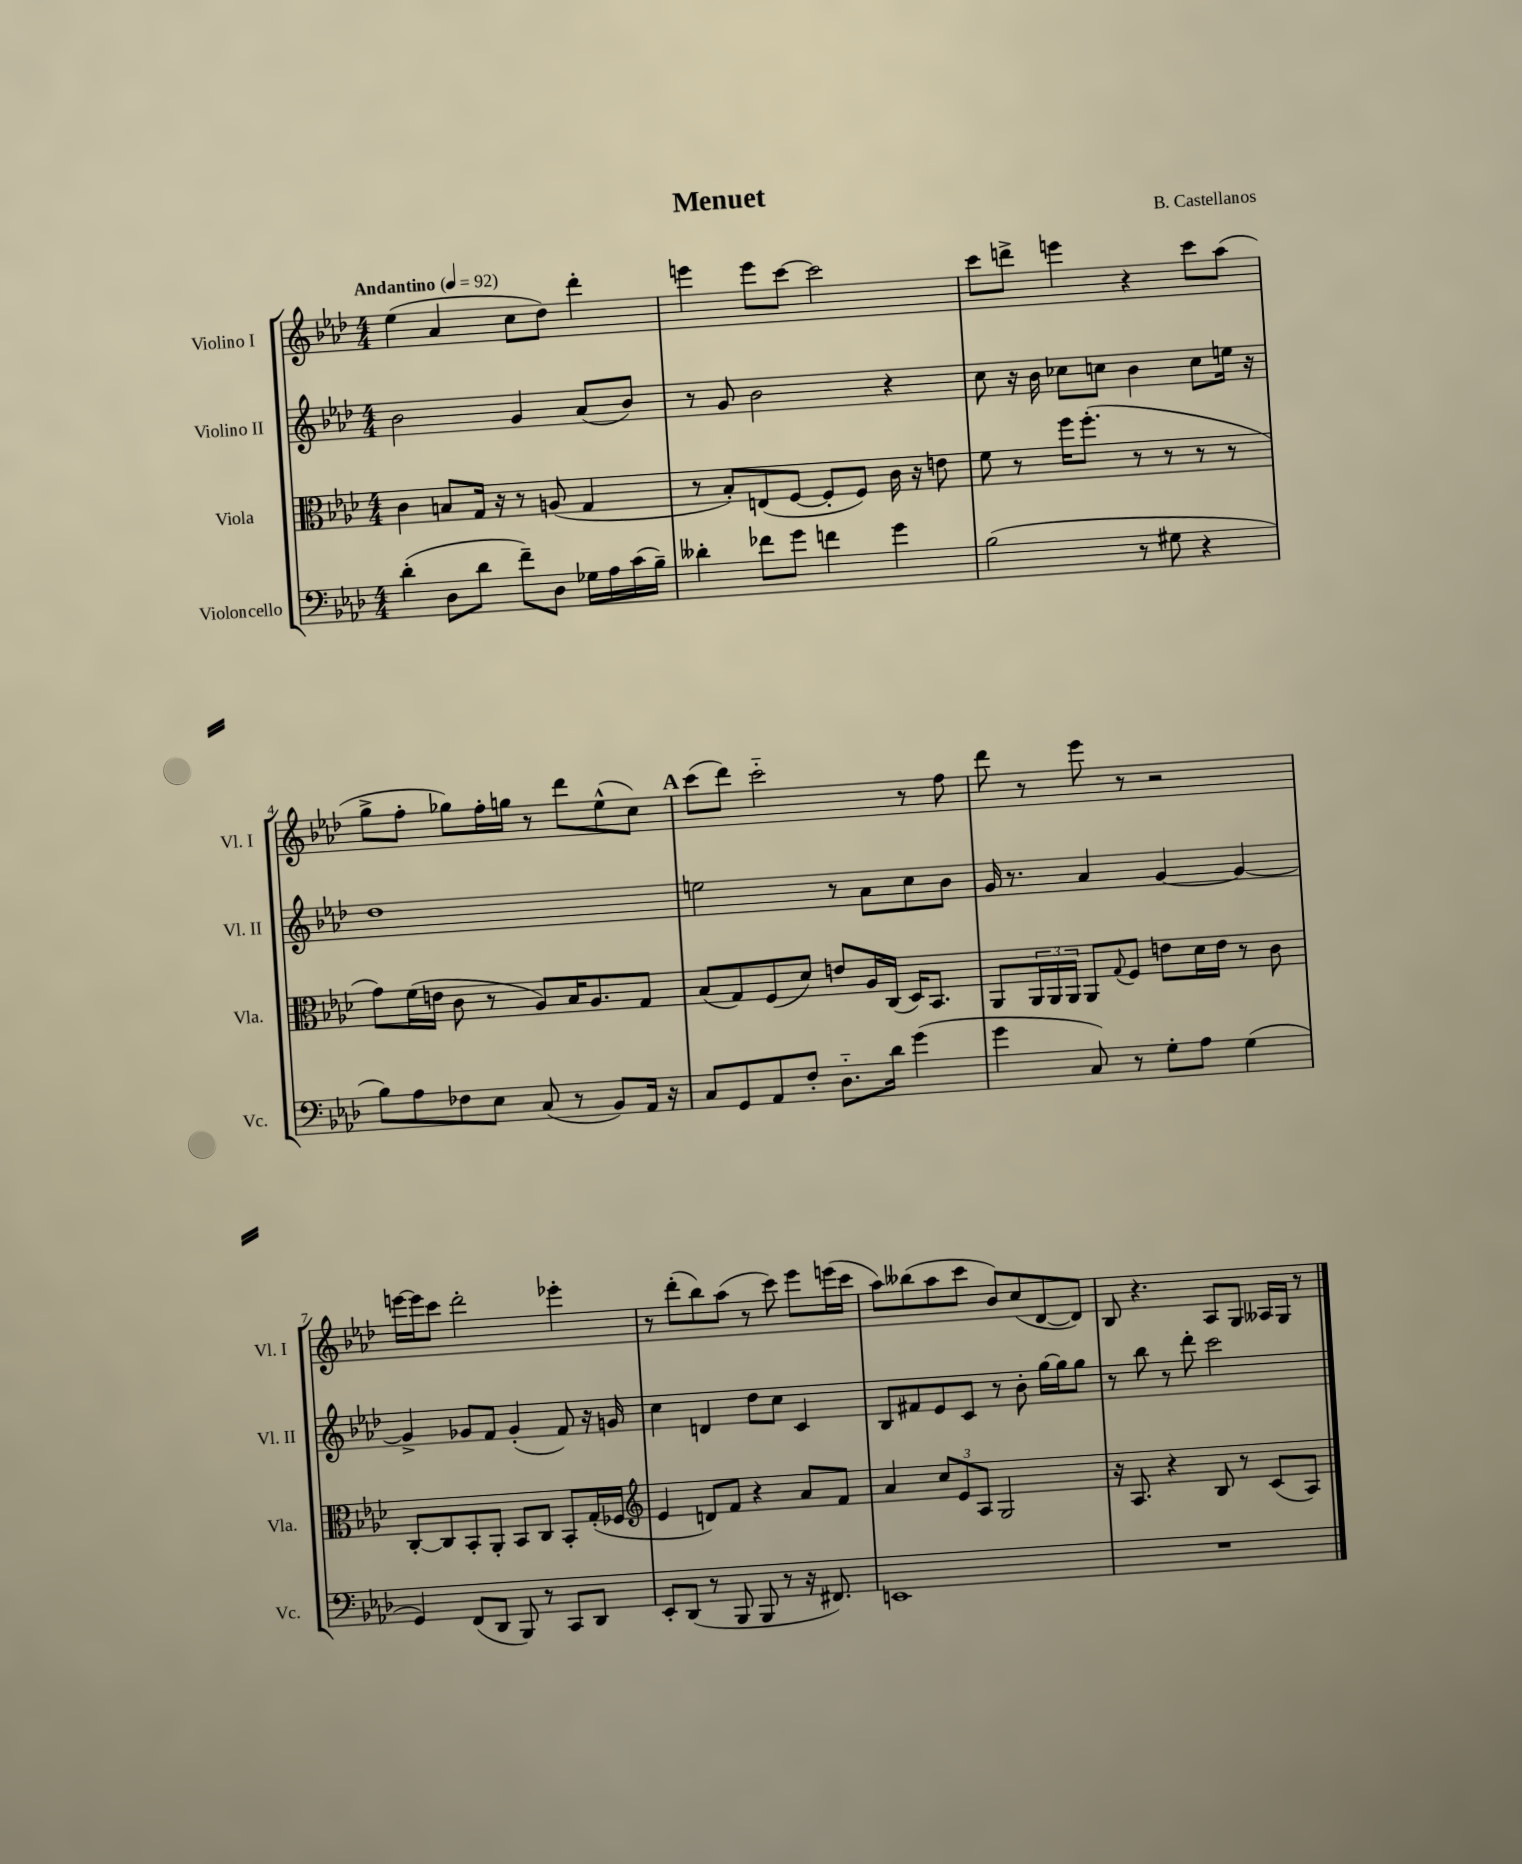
\header { title = "Menuet" composer = "B. Castellanos" }
<<
\new StaffGroup <<
\new Staff = "s0" \with { instrumentName = "Violino I" shortInstrumentName = "Vl. I" } {
    \clef treble \key aes \major \numericTimeSignature \time 4/4 \tempo "Andantino" 4 = 92
    ees''4( aes'4 c''8 des''8) des'''4-. |
    e'''4 e'''8 c'''8~ c'''2 |
    c'''8 d'''8-> e'''4 r4 c'''8 aes''8( |
    g''8-> f''8-. ges''8) f''16-. g''16 r8 des'''8 ees''8-^( c''8) |
    \mark \markup { \bold "A" } c'''8( des'''8) c'''2-_ r8 f''8 |
    des'''8 r8 ees'''8 r8 r2 |
    e'''16~ e'''16 c'''8 des'''2-. ees'''4-. |
    r8 des'''8-.( bes''8) aes''8( r8 c'''8) ees'''8 e'''16( c'''16 |
    aes''8) beses''8( aes''8 c'''8 bes'8) c''8( des'8~ des'8) |
    bes8 r4. aes8 g8 aeses16 g16 r8 \bar "|." |
}
\new Staff = "s1" \with { instrumentName = "Violino II" shortInstrumentName = "Vl. II" } {
    \clef treble \key aes \major \numericTimeSignature \time 4/4
    bes'2 g'4 aes'8( bes'8) |
    r8 g'8 bes'2 r4 |
    c''8 r16 bes'16 ces''8 c''8 bes'4 c''8 e''16 r16 |
    des''1 |
    \mark \markup { \bold "A" } e''2 r8 aes'8 c''8 bes'8 |
    g'16 r8. aes'4 g'4~ g'4~ |
    g'4-> ges'8 f'8 ges'4-.( f'8) r16 g'16 |
    c''4 d'4 des''8 c''8 c'4 |
    bes8 fis'8 ees'8 c'8 r8 bes'8-. g''16~ g''16 g''8 |
    r8 bes''8 r8 des'''8-. c'''2 \bar "|." |
}
\new Staff = "s2" \with { instrumentName = "Viola" shortInstrumentName = "Vla." } {
    \clef alto \key aes \major \numericTimeSignature \time 4/4
    c'4 b8 g16 r16 r8 a8( g4 |
    r8 bes8-.) e8( f8~ f8-. f8) c'16 r16 e'8 |
    f'8 r8 f''16 f''8.-.( r8 r8 r8 r8 |
    g'8) f'16( e'16 c'8 r8 aes8) bes16 aes8. g8 |
    \mark \markup { \bold "A" } bes8( g8) f8( des'8) e'8 aes16 c16( des16) bes,8. |
    aes,8 \tuplet 3/2 { aes,16 aes,16 aes,16 } aes,8 \appoggiatura { g8 } f8 e'8 des'16 e'16 r8 c'8 |
    c8~-. c8 bes,8-. aes,8-. bes,8 c8 bes,8-. g16-.( fes16 |
    \clef treble ees'4 d'8) f'8 r4 aes'8 f'8 |
    aes'4 \tuplet 3/2 { c''8 ees'8 aes8 } g2 |
    r16 aes8. r4 bes8 r8 c'8( aes8) \bar "|." |
}
\new Staff = "s3" \with { instrumentName = "Violoncello" shortInstrumentName = "Vc." } {
    \clef bass \key aes \major \numericTimeSignature \time 4/4
    des'4-.( des8 des'8 f'8--) des8 ges16 aes16 c'16( bes16--) |
    deses'4-. fes'8 g'8 f'4 g'4 |
    bes2( r8 gis8 r4 |
    bes8) aes8 fes8 ees8 c8( r8 bes,8) aes,16 r16 |
    \mark \markup { \bold "A" } c8 g,8 aes,8 f8-. des8.-_ des'16 g'4( |
    g'4 c8) r8 g8-. aes8 g4( |
    g,4) f,8( des,8 bes,,8) r8 c,8 des,8 |
    ees,8-. des,8( r8 bes,,8 bes,,8 r8 r16 fis,8.) |
    e,1 |
    R1 \bar "|." |
}
>>
>>
